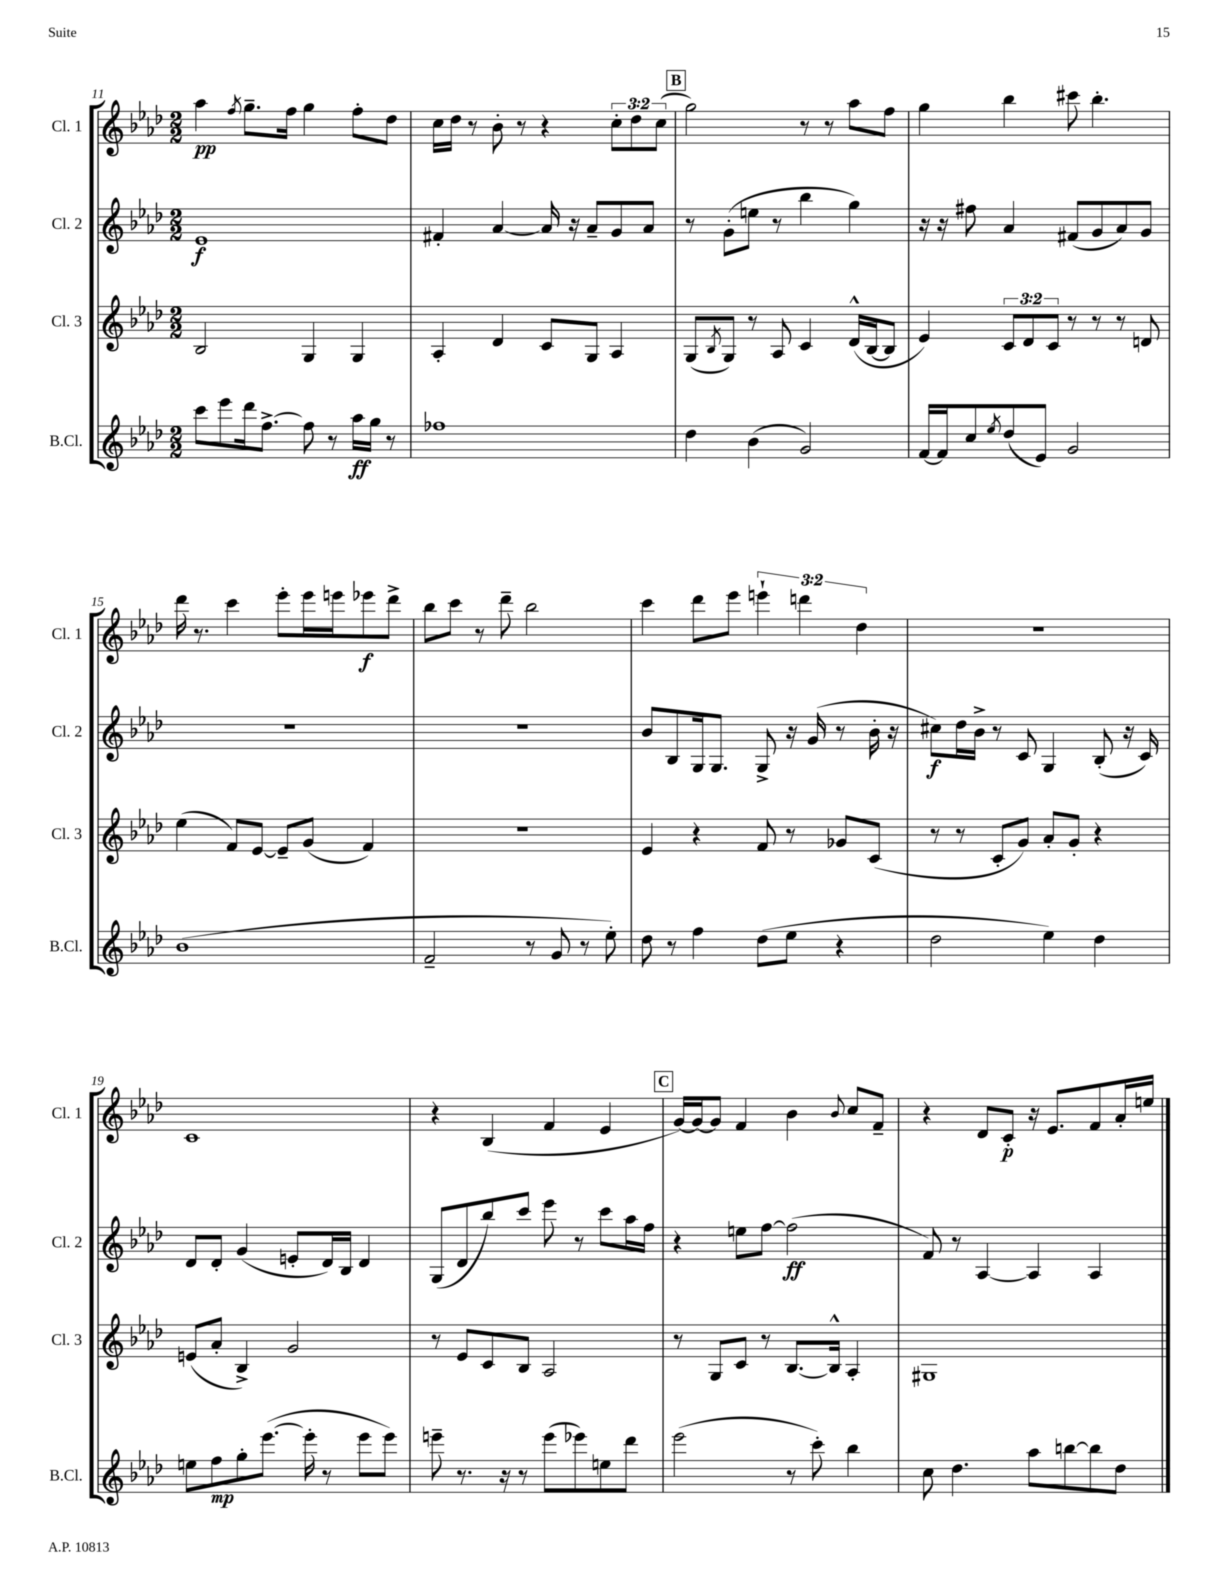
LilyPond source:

<<
\new StaffGroup <<
\new Staff = "s0" \with { instrumentName = "Cl. 1" shortInstrumentName = "Cl. 1" } {
    \clef treble \key aes \major \numericTimeSignature \time 2/2 \override Staff.TupletNumber.text = #tuplet-number::calc-fraction-text
    aes''4\pp \acciaccatura { f''8 } g''8.-- f''16 g''4 f''8-. des''8 |
    c''16 des''16 r8 bes'8-. r8 r4 \tuplet 3/2 { c''8-. des''8 c''8( } |
    \mark \markup { \box "B" } g''2) r8 r8 aes''8 f''8 |
    g''4 bes''4 cis'''8 bes''4.-. |
    des'''16 r8. c'''4 ees'''8-. ees'''16 e'''16 ees'''8\f des'''8-> |
    bes''8 c'''8 r8 des'''8-- bes''2 |
    c'''4 des'''8 ees'''8 \tuplet 3/2 { e'''4-! d'''4 des''4 } |
    R1 |
    c'1 |
    r4 bes4( f'4 ees'4 |
    \mark \markup { \box "C" } g'16~) g'16~ g'8 f'4 bes'4 \appoggiatura { bes'8 } c''8 f'8-- |
    r4 des'8 c'8-.\p r16 ees'8. f'8 aes'16-. e''16 \bar "|." |
}
\new Staff = "s1" \with { instrumentName = "Cl. 2" shortInstrumentName = "Cl. 2" } {
    \clef treble \key aes \major \numericTimeSignature \time 2/2
    ees'1\f |
    fis'4-. aes'4~ aes'16 r16 aes'8-- g'8 aes'8 |
    \mark \markup { \box "B" } r8 g'8-.( e''8 r8 bes''4 g''4) |
    r16 r16 fis''8 aes'4 fis'8( g'8 aes'8) g'8 |
    r1 |
    R1 |
    bes'8 bes8 g16 g8. g8-> r16 g'16( r8 bes'16-. r16 |
    cis''8\f) des''16 bes'16-> r8 c'8 g4 bes8-.( r16 c'16) |
    des'8 des'8-. g'4( e'8-. des'16) bes16 des'4 |
    g8( des'8 bes''8) c'''8 ees'''8 r8 c'''8 aes''16 f''16 |
    \mark \markup { \box "C" } r4 e''8 f''8~ f''2\ff( |
    f'8) r8 aes4~ aes4 aes4 \bar "|." |
}
\new Staff = "s2" \with { instrumentName = "Cl. 3" shortInstrumentName = "Cl. 3" } {
    \clef treble \key aes \major \numericTimeSignature \time 2/2 \override Staff.TupletNumber.text = #tuplet-number::calc-fraction-text
    bes2 g4 g4 |
    aes4-. des'4 c'8 g8 aes4 |
    \mark \markup { \box "B" } g8( \acciaccatura { bes8 } g8) r8 aes8 c'4 des'16-^( bes16~ bes8 |
    ees'4) \tuplet 3/2 { c'8 des'8 c'8 } r8 r8 r8 d'8 |
    ees''4( f'8) ees'8~ ees'8-- g'8( f'4) |
    r1 |
    ees'4 r4 f'8 r8 ges'8 c'8( |
    r8 r8 c'8-. g'8) aes'8-. g'8-. r4 |
    e'8( aes'8-. bes4->) g'2 |
    r8 ees'8 c'8 bes8 aes2 |
    \mark \markup { \box "C" } r8 g8 c'8 r8 bes8.~ bes16-^ aes4-. |
    gis1 \bar "|." |
}
\new Staff = "s3" \with { instrumentName = "B.Cl." shortInstrumentName = "B.Cl." } {
    \clef treble \key aes \major \numericTimeSignature \time 2/2
    c'''8 ees'''8 des'''16 f''8.~-> f''8 r8 aes''16\ff g''16 r8 |
    fes''1 |
    \mark \markup { \box "B" } des''4 bes'4( g'2) |
    f'16~ f'16 c''8 \acciaccatura { ees''8 } des''8( ees'8) g'2 |
    bes'1( |
    f'2-- r8 g'8 r8 ees''8-.) |
    des''8 r8 f''4 des''8( ees''8 r4 |
    des''2 ees''4) des''4 |
    e''8 f''8\mp g''8-. ees'''8.~( ees'''16-. r8 ees'''8 ees'''8) |
    e'''8-- r8. r16 r8 e'''8( ees'''8) e''8 des'''8 |
    \mark \markup { \box "C" } ees'''2( r8 c'''8-.) bes''4 |
    c''8 des''4. aes''8 b''8~ b''8 des''8 \bar "|." |
}
>>
>>
\layout { \context { \Score currentBarNumber = #11 } }
